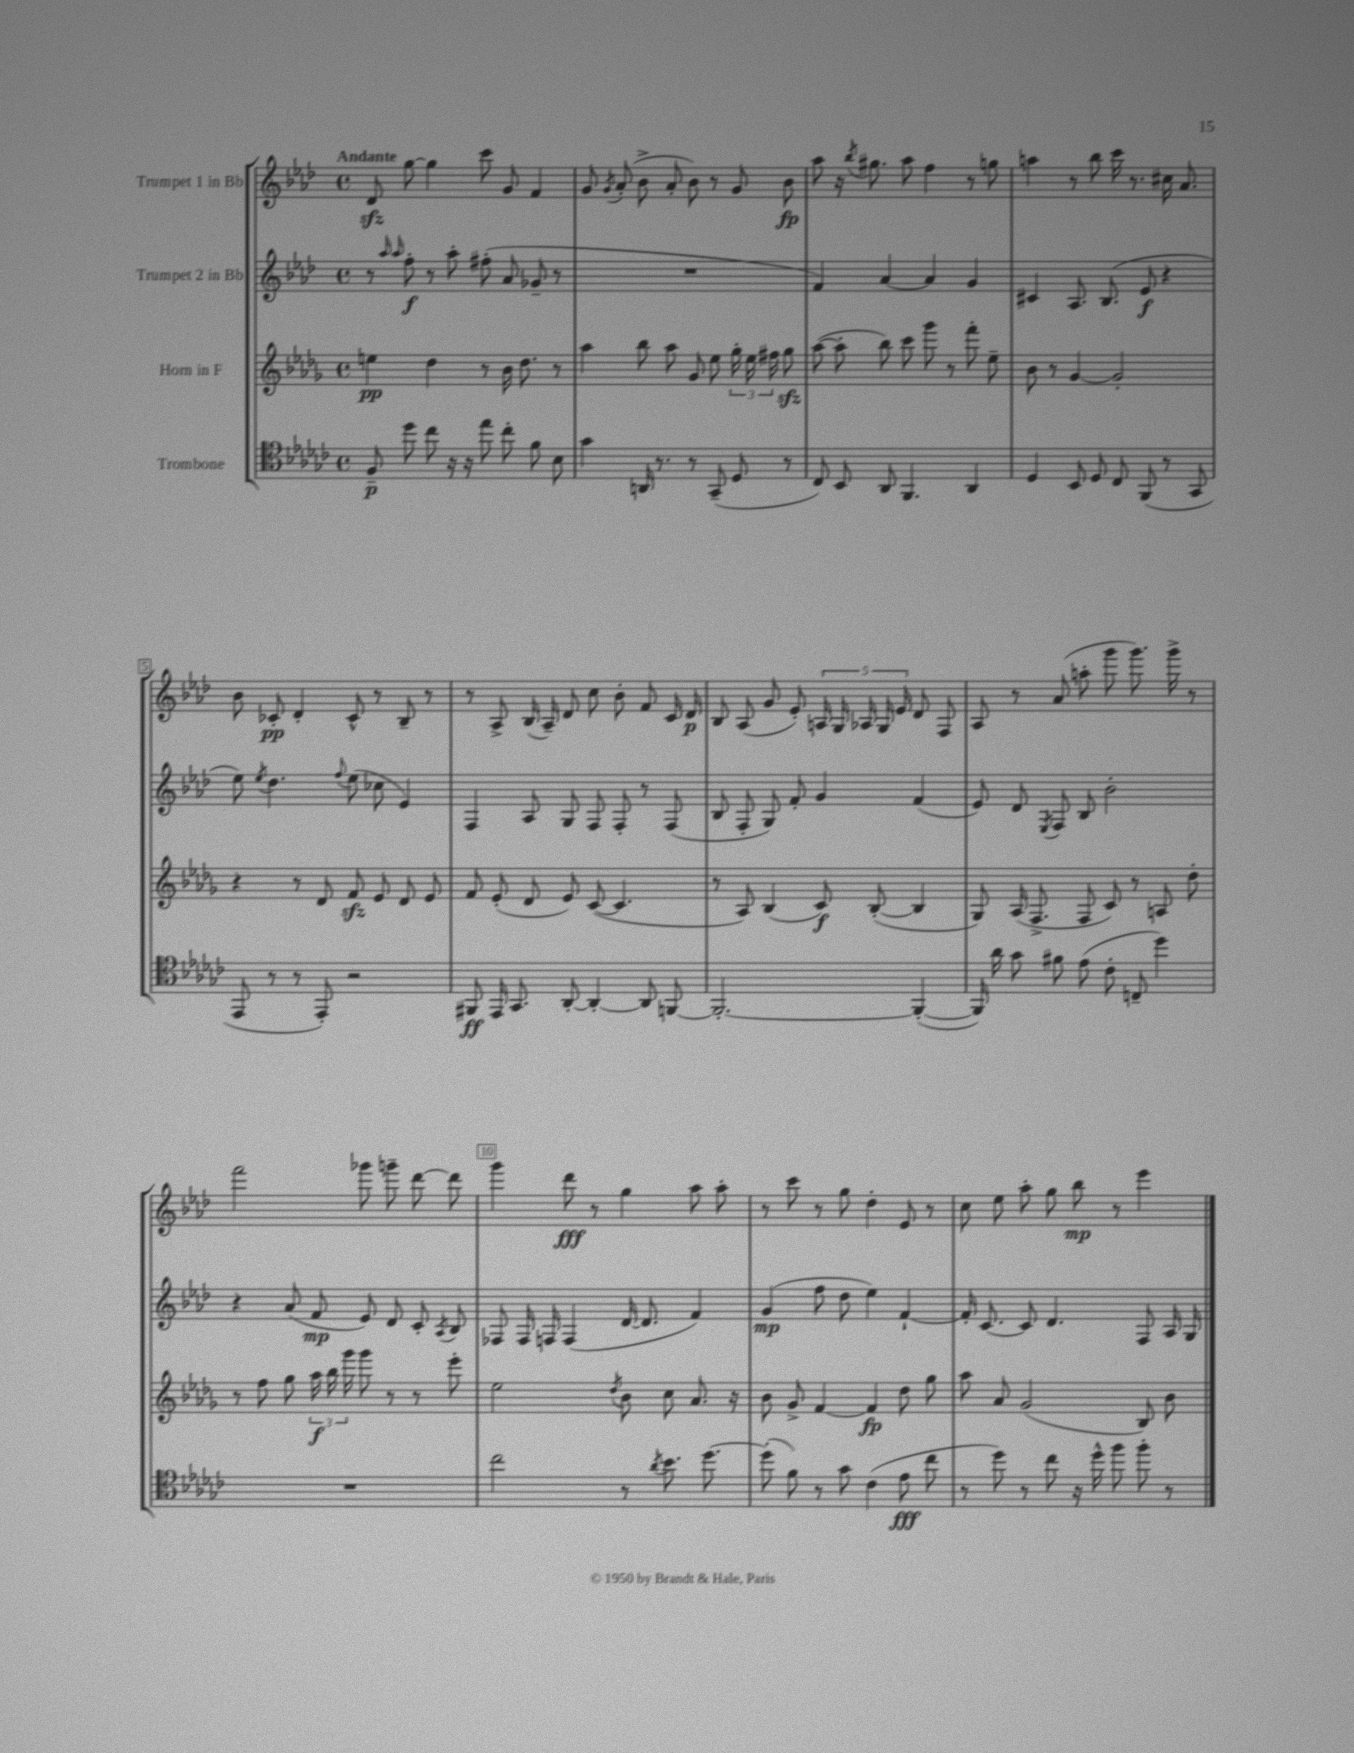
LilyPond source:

<<
\new StaffGroup <<
\new Staff = "s0" \with { instrumentName = "Trumpet 1 in Bb" } {
    \clef treble \key aes \major \defaultTimeSignature \time 4/4 \tempo "Andante"
    \autoBeamOff des'8\sfz g''8~ g''4 c'''8 g'8 f'4 |
    g'8 \acciaccatura { g'8 } aes'8-.( bes'8-> aes'8-. bes'8) r8 g'8 bes'8\fp |
    aes''8 r16 \acciaccatura { bes''8 } gis''8. aes''8 f''4 r8 g''8 |
    a''4 r8 bes''8 c'''16 r8. cis''16 aes'8. |
    bes'8 ces'8-.\pp des'4-. ces'8-^ r8 bes8-- r8 |
    r8 aes8-> bes16( aes16--) des'8 c''8 bes'8-. f'8 c'16 des'16\p |
    bes8 aes8( g'8 ees'8-.) \tuplet 5/4 { a16 g16 aes16 g16 ees'16 } des'8 f8 |
    aes8 r8 aes'8( a''8-. g'''8 g'''8.) g'''16-> r8 |
    f'''2 ges'''8 g'''8-- des'''8~ des'''8 |
    g'''4 des'''8\fff r8 g''4 aes''8 aes''8-. |
    r8 c'''8 r8 g''8 des''4-. ees'8 r8 |
    c''8 ees''8 aes''8-. g''8 bes''8\mp r8 ees'''4 \bar "|." |
}
\new Staff = "s1" \with { instrumentName = "Trumpet 2 in Bb" } {
    \clef treble \key aes \major \defaultTimeSignature \time 4/4
    \autoBeamOff r8 \grace { aes''16 aes''16 } f''8-.\f r8 aes''8-. fis''8-.( aes'8 ges'8-- r8 |
    R1 |
    f'4) aes'4~ aes'4 g'4 |
    cis'4 aes8. bes8.( ees'8\f r4 |
    ees''8) \acciaccatura { ees''8 } des''4. \appoggiatura { f''8 } ees''8( ces''8 ees'4) |
    f4 aes8 g8 f8 f8-. r8 f8( |
    bes8 f8-. g8) f'8-. g'4 f'4( |
    ees'8) des'8 \acciaccatura { ees8 } f8 bes8 bes'2-. |
    r4 aes'8( f'8\mp ees'8) des'8 c'8-. \acciaccatura { aes8 } bes8 |
    fes8 fes16 f16 f4( des'16~ des'8. f'4) |
    g'4\mp( f''8 des''8 ees''4) f'4~-! |
    f'16-. c'8.~ c'8 des'4. f8 aes16 g16 \bar "|." |
}
\new Staff = "s2" \with { instrumentName = "Horn in F" } {
    \clef treble \key des \major \defaultTimeSignature \time 4/4
    \autoBeamOff e''4\pp des''4 r8 bes'16 des''8. r8 |
    aes''4 bes''8 aes''8 ges'8 ees''8 \tuplet 3/2 { ges''16-. ees''16 fis''16 } ges''8\sfz |
    aes''8~( aes''8-. bes''8) c'''8 ges'''8 r8 f'''8-. ees''8-- |
    bes'8 r8 ges'4~ ges'2-. |
    r4 r8 des'8 f'8\sfz ees'8 des'8 ees'8 |
    f'8 ees'8-.( des'8 ees'8) c'8~( c'4. |
    r8 aes8) bes4( c'8\f) bes8~-.( bes4 |
    ges8) aes16( f8.-> f8 c'8) r8 a8 des''8-. |
    r8 f''8 ges''8 \tuplet 3/2 { aes''16\f bes''16 ges'''16 } ges'''8 r8 r8 ees'''8-. |
    ees''2 \acciaccatura { des''8 } bes'8 c''8 aes'8. r16 |
    bes'8 ges'8-> f'4~ f'4\fp des''8 ges''8 |
    aes''8 aes'8 ges'2( bes8) bes'8 \bar "|." |
}
\new Staff = "s3" \with { instrumentName = "Trombone" } {
    \clef tenor \key ges \major \defaultTimeSignature \time 4/4
    \autoBeamOff f8--\p des''8 ces''8 r16 r16 ees''8 ces''8-. f'8 bes8 |
    ges'4 a,16 r8. r8 ges,8--( des8 r8 |
    ces8) bes,8 aes,8 f,4. aes,4 |
    des4 bes,8 des8 ces8 f,8( r8 ges,8 |
    ees,8 r8 r8 ees,8-.) r2 |
    fis,8\ff ees,16 ges,8. aes,8~-. aes,4~-. aes,8 f,8~ |
    f,2.~-. f,4~-.( |
    f,16) aes'16 ges'8 fis'8 ees'8( ces'8-. c8-- des''4) |
    R1 |
    ces''2 r8 \acciaccatura { aes'8 } bes'8. des''8.~ |
    des''8-.( f'8) r8 ges'8 ces'4( ees'8\fff ces''8 |
    r8 des''8) r8 ces''8 r16 des''16-^ f''8 f''8-. r8 \bar "|." |
}
>>
>>
\layout { \context { \Score \override BarNumber.break-visibility = ##(#f #t #t) barNumberVisibility = #(every-nth-bar-number-visible 5) \override BarNumber.stencil = #(make-stencil-boxer 0.1 0.3 ly:text-interface::print) } }
